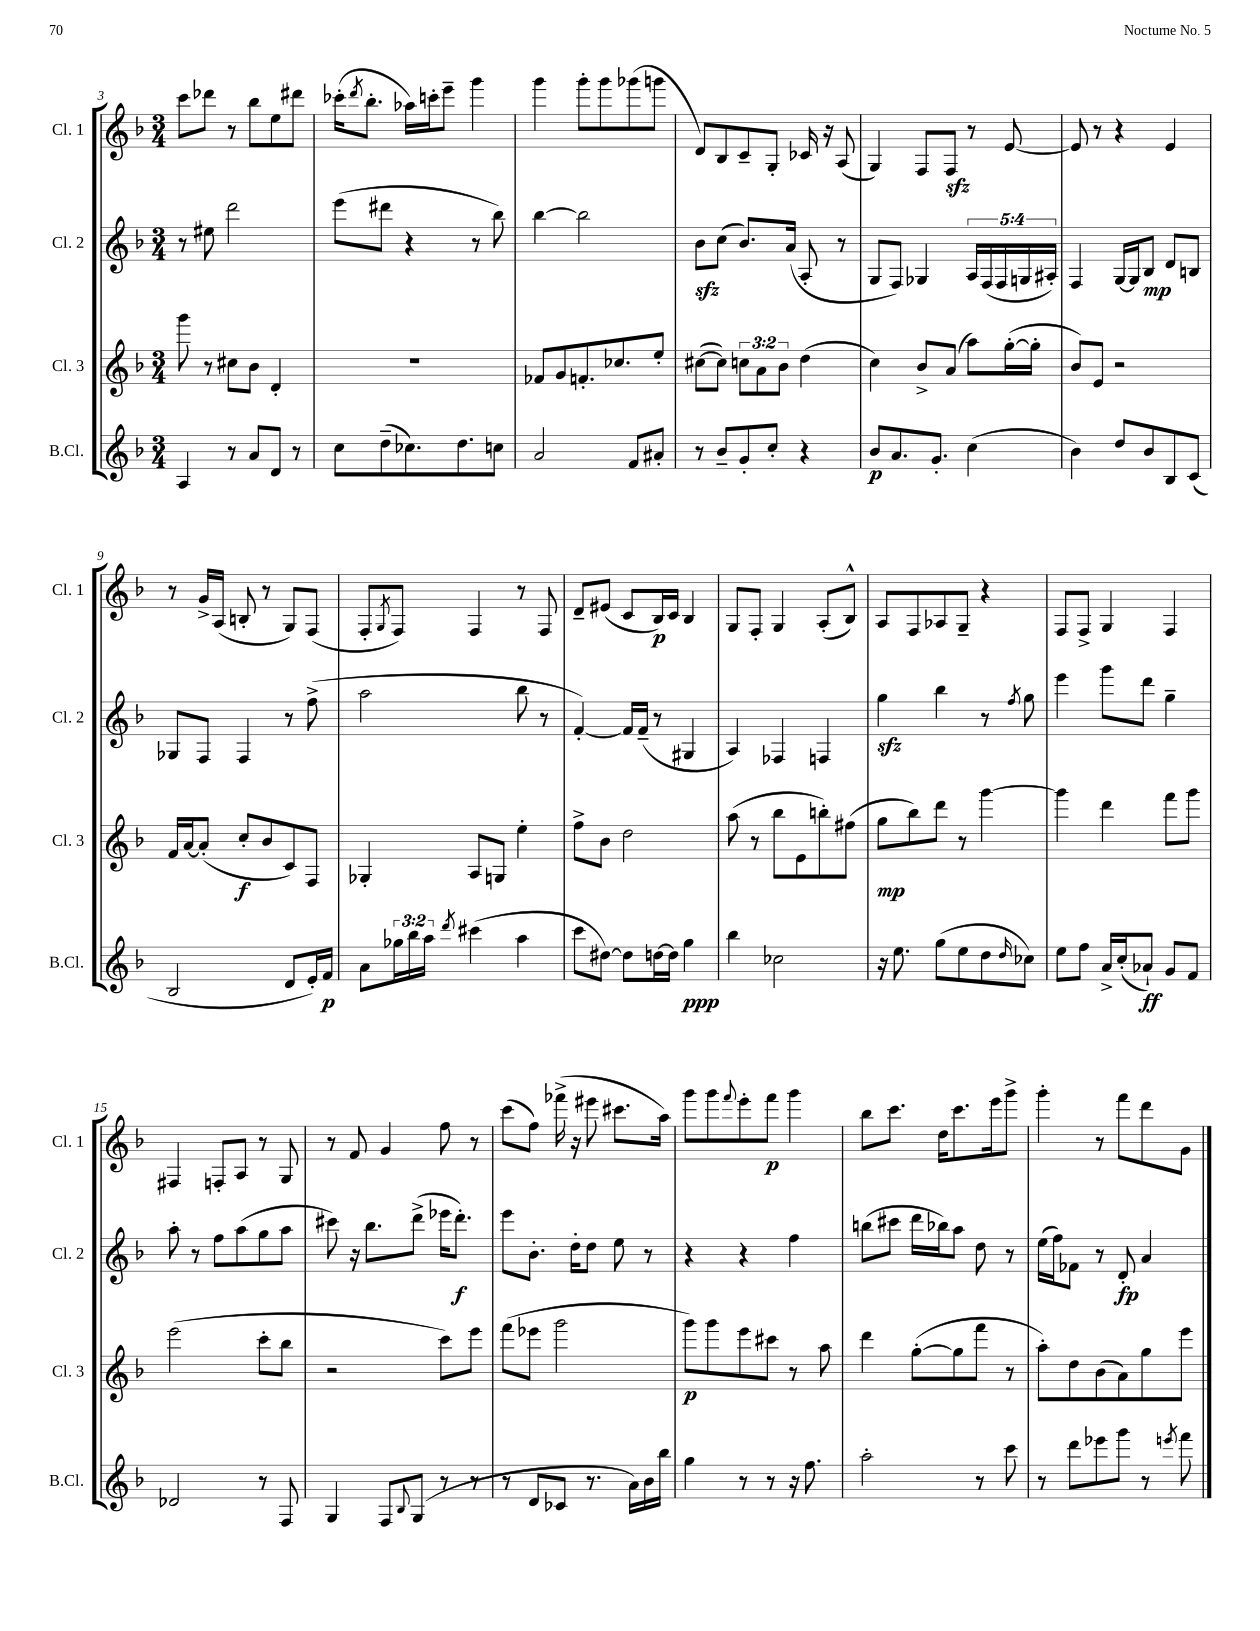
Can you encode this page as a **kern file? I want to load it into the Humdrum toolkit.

**kern	**dynam	**kern	**dynam	**kern	**dynam	**kern	**dynam
*part4	*part4	*part3	*part3	*part2	*part2	*part1	*part1
*staff4	*staff4	*staff3	*staff3	*staff2	*staff2	*staff1	*staff1
*I"B.Cl.	*	*I"Cl. 3	*	*I"Cl. 2	*	*I"Cl. 1	*
*I'B.Cl.	*	*I'Cl. 3	*	*I'Cl. 2	*	*I'Cl. 1	*
*clefG2	*	*clefG2	*	*clefG2	*	*clefG2	*
*k[b-]	*	*k[b-]	*	*k[b-]	*	*k[b-]	*
*M3/4	*	*M3/4	*	*M3/4	*	*M3/4	*
=3	=3	=3	=3	=3	=3	=3	=3
4A/	.	8ggg\	.	8r	.	8ccc\L	.
.	.	8r	.	8ee#X\	.	8ddd-X\J	.
8r	.	8cc#X\L	.	2ddd\	.	8r	.
8a/L	.	8b-\J	.	.	.	8bb-\L	.
8d/J	.	4d'/	.	.	.	8ee\	.
8r	.	.	.	.	.	8ddd#X\J	.
=4	=4	=4	=4	=4	=4	=4	=4
8cc\L	.	2.r	.	(8eee\L	.	(16ccc-X'\KL	.
.	.	.	.	.	.	8qddd/	.
.	.	.	.	.	.	8.bb-'\J	.
(8dd~\	.	.	.	8ddd#X\J	.	.	.
8.cc-X\)	.	.	.	4r	.	16aa-X\LL)	.
.	.	.	.	.	.	16cccn'\J	.
.	.	.	.	.	.	8eee~\J	.
8.dd\	.	.	.	.	.	.	.
.	.	.	.	8r	.	4ggg\	.
8ccn\J	.	.	.	8bb-\)	.	.	.
=5	=5	=5	=5	=5	=5	=5	=5
2a/	.	8f-X/L	.	[4bb-\	.	4ggg\	.
.	.	8g/	.	.	.	.	.
.	.	8.fn'/	.	2bb-\]	.	8ggg'\L	.
.	.	.	.	.	.	8ggg\	.
.	.	8.cc-X/	.	.	.	.	.
8f/L	.	.	.	.	.	(8ggg-X\	.
8a#X'/J	.	8ee'/J	.	.	.	8gggn\J	.
=6	=6	=6	=6	=6	=6	=6	=6
8r	.	([8cc#X\L	.	8b-zz\L	.	8d/L)	.
8b-~/L	.	8cc#\J])	.	(8cc\J	.	8B-/	.
8g'/	.	12ccn\L	.	8.b-/L)	.	8c~/	.
.	.	12a\	.	.	.	.	.
8cc'/J	.	.	.	.	.	8G'/J	.
.	.	12b-\J	.	.	.	.	.
.	.	.	.	(16a/Jk	.	.	.
4r	.	(4dd\	.	8A'/	.	16c-X/	.
.	.	.	.	.	.	16r	.
.	.	.	.	8r	.	(8A/	.
=7	=7	=7	=7	=7	=7	=7	=7
8b-/L	p	4cc\)	.	8G/L	.	4G/)	.
8.a/	.	.	.	8F/J)	.	.	.
.	.	8b-^/L	.	4G-X/	.	8F/L	.
8.g'/J	.	.	.	.	.	.	.
.	.	(8a/J	.	.	.	8Fzz/J	.
(4cc\	.	8aa\L)	.	20A/LL	.	8r	.
.	.	.	.	(20F/	.	.	.
.	.	.	.	20F/	.	.	.
.	.	([16gg'\L	.	.	.	[8e/	.
.	.	.	.	20Gn/	.	.	.
.	.	16gg'\JJ]	.	.	.	.	.
.	.	.	.	20A#X'/JJ)	.	.	.
=8	=8	=8	=8	=8	=8	=8	=8
4b-\)	.	8b-/L)	.	4F/	.	8e/]	.
.	.	8e/J	.	.	.	8r	.
8dd/L	.	2r	.	[16G/LL	.	4r	.
.	.	.	.	16G/J]	.	.	.
8b-/	.	.	.	8B-/J	mp	.	.
8B-/	.	.	.	8d/L	.	4e/	.
(8c/J	.	.	.	8Bn/J	.	.	.
!!LO:LB:g=z
=9	=9	=9	=9	=9	=9	=9	=9
2B-/	.	16f/LL	.	8G-X/L	.	8r	.
.	.	[16a/J	.	.	.	.	.
.	.	(8a'/J]	.	8F/J	.	16g^/LL	.
.	.	.	.	.	.	(16A/JJ	.
.	.	8cc'/L	f	4F/	.	8Bn'/	.
.	.	8b-/	.	.	.	8r	.
8d/L	.	8c/)	.	8r	.	8G/L)	.
16e'/L)	.	8F/J	.	(8ff^\	.	(8F/J	.
16f/JJ	p	.	.	.	.	.	.
=10	=10	=10	=10	=10	=10	=10	=10
8a\L	.	4G-X'/	.	2aa\	.	8F'/L	.
.	.	.	.	.	.	8qG/	.
24gg-X\L	.	.	.	.	.	8F/J)	.
24bb-\	.	.	.	.	.	.	.
24aa\JJ	.	.	.	.	.	.	.
8qddd/	.	.	.	.	.	.	.
(4ccc#X\	.	8A/L	.	.	.	4F/	.
.	.	8Gn/J	.	.	.	.	.
4aa\	.	4ee'\	.	8bb-\	.	8r	.
.	.	.	.	8r	.	8F/	.
=11	=11	=11	=11	=11	=11	=11	=11
8ccc\L	.	8ff^\L	.	[4f'/)	.	8d~/L	.
[8dd#X\J)	.	8b-\J	.	.	.	(8e#X/J	.
8dd#\L]	.	2dd\	.	16f/LL]	.	8c/L	.
.	.	.	.	(16f~/JJ	.	.	.
[16ddn\L	.	.	.	8r	.	16B-/L)	p
16dd\JJ]	.	.	.	.	.	16c/JJ	.
4gg\	ppp	.	.	4G#X/	.	4B-/	.
=12	=12	=12	=12	=12	=12	=12	=12
4bb-\	.	(8aa\	.	4A/)	.	8G/L	.
.	.	8r	.	.	.	8F'/J	.
2cc-X\	.	8bb-\L	.	4F-X/	.	4G/	.
.	.	8e\	.	.	.	.	.
.	.	8bbn'\)	.	4Fn/	.	(8A'/L	.
.	.	(8ff#X\J	.	.	.	8B-^^/J)	.
=13	=13	=13	=13	=13	=13	=13	=13
16r	.	8gg\L	mp	4ggzz\	.	8A/L	.
8.ee\	.	.	.	.	.	.	.
.	.	8bb-\)	.	.	.	8F/	.
(8gg\L	.	8ddd\J	.	4bb-\	.	8A-X/	.
8ee\	.	8r	.	.	.	8G~/J	.
8dd\	.	[4ggg\	.	8r	.	4r	.
16qqdd/	.	.	.	8qff/	.	.	.
8cc-X\J)	.	.	.	8gg\	.	.	.
=14	=14	=14	=14	=14	=14	=14	=14
8ee\L	.	4ggg\]	.	4eee\	.	8F/L	.
8ff\J	.	.	.	.	.	8F^/J	.
16a^/LL	.	4ddd\	.	8ggg\L	.	4G/	.
(16cc'/J	.	.	.	.	.	.	.
8a-X`/J)	ff	.	.	8ddd\J	.	.	.
8g/L	.	8fff\L	.	4gg~\	.	4F/	.
8f/J	.	8ggg\J	.	.	.	.	.
!!LO:LB:g=z
=15	=15	=15	=15	=15	=15	=15	=15
2d-X/	.	(2eee\	.	8aa'\	.	4F#X/	.
.	.	.	.	8r	.	.	.
.	.	.	.	8ff\L	.	8Fn'/L	.
.	.	.	.	(8aa\	.	8A/J	.
8r	.	8ccc'\L	.	8gg\	.	8r	.
8F/	.	8bb-\J	.	8aa\J	.	8G/	.
=16	=16	=16	=16	=16	=16	=16	=16
4G/	.	2r	.	8ccc#X\)	.	8r	.
.	.	.	.	16r	.	8f/	.
.	.	.	.	8.bb-\L	.	.	.
8F/L	.	.	.	.	.	4g/	.
8qqB-/	.	.	.	.	.	.	.
(8G/J	.	.	.	(8ddd^\J	.	.	.
8r	.	8ccc\L)	.	16eee-X\KL	.	8ff\	.
.	.	.	.	8.ddd'\J)	f	.	.
8r	.	8eee\J	.	.	.	8r	.
=17	=17	=17	=17	=17	=17	=17	=17
8r	.	(8fff\L	.	8eee\L	.	(8ccc\L	.
8d/L	.	8eee-X\J	.	8.b-'\J	.	8ff\J)	.
8c-X/J	.	2ggg\	.	.	.	(16fff-X^\	.
.	.	.	.	16dd'\KL	.	16r	.
8.r	.	.	.	8dd\J	.	8eee#X\	.
.	.	.	.	8ee\	.	8.ccc#X\L	.
16a\LL)	.	.	.	.	.	.	.
16b-\	.	.	.	8r	.	.	.
16bb-\JJ	.	.	.	.	.	16aa\Jk)	.
=18	=18	=18	=18	=18	=18	=18	=18
4gg\	.	8ggg\L)	p	4r	.	8ggg\L	.
.	.	8ggg\	.	.	.	8ggg\	.
.	.	.	.	.	.	8qqfff/	.
8r	.	8eee\	.	4r	.	8eee'\	.
8r	.	8ccc#X\J	.	.	.	8fff\J	p
16r	.	8r	.	4ff\	.	4ggg\	.
8.ff\	.	.	.	.	.	.	.
.	.	8aa\	.	.	.	.	.
=19	=19	=19	=19	=19	=19	=19	=19
2aa'\	.	4ddd\	.	(8bbn\L	.	8bb-\L	.
.	.	.	.	8ccc#X\J	.	8.ccc\J	.
.	.	([8gg'\L	.	16ddd\LL	.	.	.
.	.	.	.	16bb-X\J)	.	16dd\KL	.
.	.	8gg\]	.	8aa\J	.	8.ccc\	.
8r	.	8fff\J	.	8dd\	.	.	.
.	.	.	.	.	.	16eee\k	.
8ccc\	.	8r	.	8r	.	8ggg^\J	.
=20	=20	=20	=20	=20	=20	=20	=20
8r	.	8aa'\L)	.	(16ee\LL	.	4ggg'\	.
.	.	.	.	16ff\J)	.	.	.
8ddd\L	.	8dd\	.	8f-X\J	.	.	.
8eee-X\	.	(8b-\	.	8r	.	8r	.
8ggg\J	.	8a\)	.	8d'/	fp	8fff\L	.
8r	.	8gg\	.	4a/	.	8ddd\	.
8qeeen/	.	.	.	.	.	.	.
8fff\	.	8eee\J	.	.	.	8g\J	.
==	==	==	==	==	==	==	==
*-	*-	*-	*-	*-	*-	*-	*-
